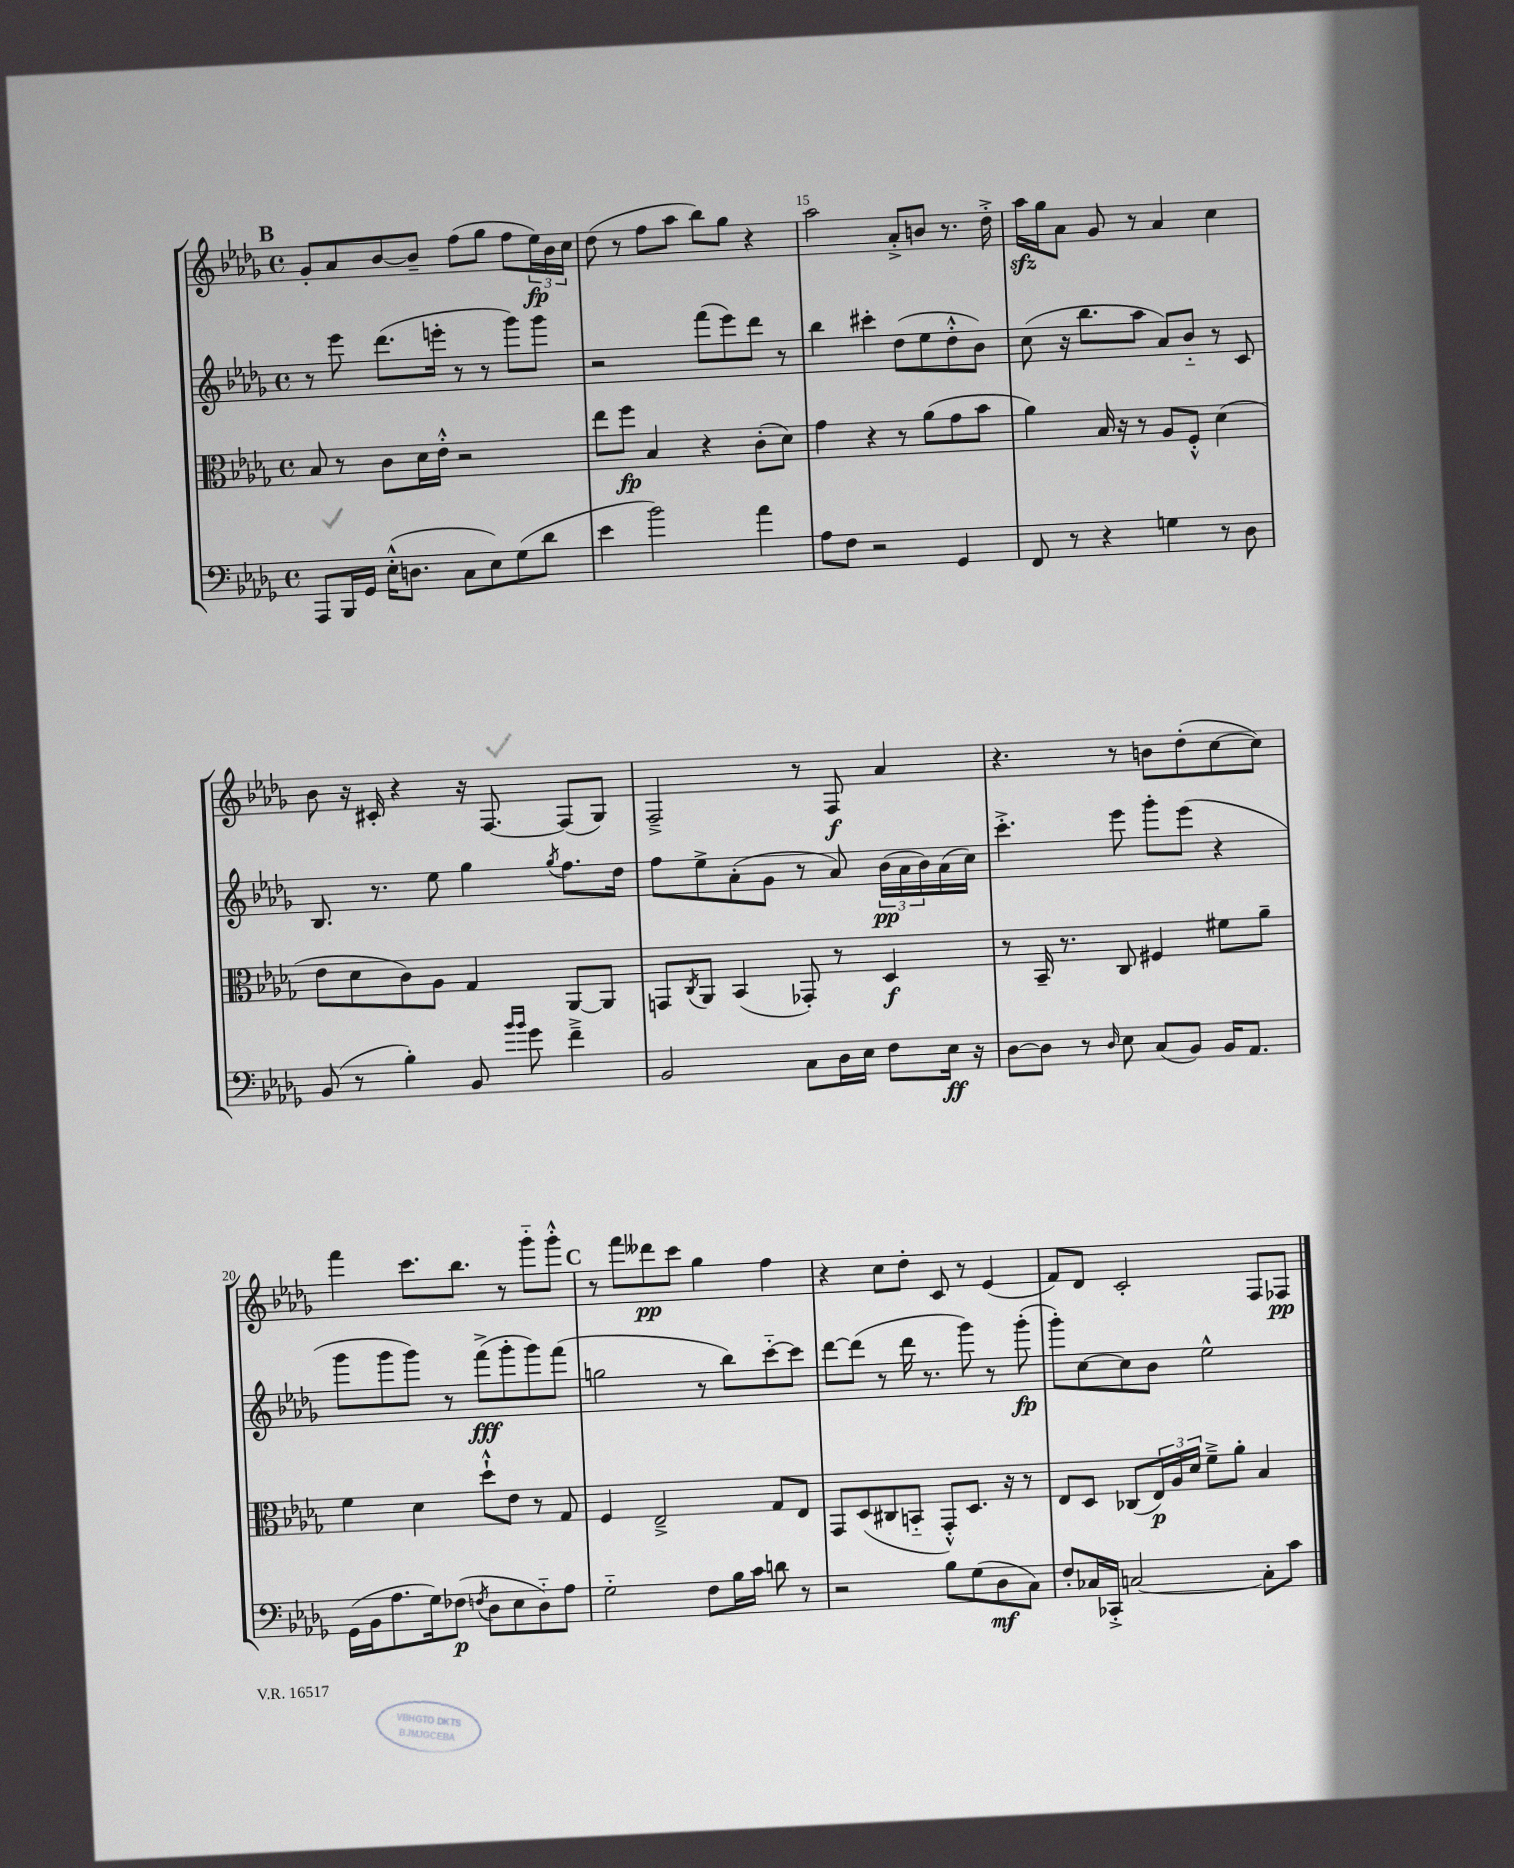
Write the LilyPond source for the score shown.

<<
\new StaffGroup <<
\new Staff = "s0" {
    \clef treble \key des \major \defaultTimeSignature \time 4/4
    \mark \markup { \bold "B" } ges'8-. aes'8 bes'8~ bes'8-- f''8( ges''8 f''8 \tuplet 3/2 { ees''16\fp) bes'16 c''16 } |
    des''8( r8 f''8 aes''8 bes''8) ges''8 r4 |
    aes''2 aes'8-.-> b'8 r8. des''16-.-> |
    aes''16\sfz ges''16 aes'8 ges'8 r8 aes'4 c''4 |
    bes'8 r16 cis'16-. r4 r16 f8.~ f8( ges8) |
    f2---> r8 f8\f aes'4 |
    r4. r8 b'8 des''8-.( c''8~ c''8) |
    f'''4 c'''8. bes''8. r8 ges'''8-_ ges'''8-.-^ |
    \mark \markup { \bold "C" } r8 f'''8 deses'''8\pp c'''8 ges''4 f''4 |
    r4 c''8 des''8-. c'8 r8 ees'4( |
    f'8) des'8 c'2-. f8 fes8\pp \bar "|." |
}
\new Staff = "s1" {
    \clef treble \key des \major \defaultTimeSignature \time 4/4
    \mark \markup { \bold "B" } r8 ees'''8 des'''8.( e'''16-. r8 r8 ges'''8) ges'''8 |
    r2 f'''8( ees'''8) des'''8 r8 |
    bes''4 cis'''4-. des''8( ees''8 des''8-.-^ bes'8) |
    c''8( r16 bes''8. aes''8 aes'8) bes'8-_ r8 c'8 |
    bes8. r8. ees''8 ges''4 \acciaccatura { ges''8 } f''8. des''16 |
    f''8 ees''8-> aes'8-.( ges'8 r8 aes'8) \tuplet 3/2 { bes'16\pp( aes'16 bes'16) } aes'16( c''16) |
    c'''4.-.-> ees'''8 ges'''8-. ees'''8( r4 |
    ges'''8 ges'''8 ges'''8) r8 f'''8->\fff( ges'''8-. ges'''8) f'''8( |
    \mark \markup { \bold "C" } g''2 r8 bes''8) c'''8~-_ c'''8 |
    des'''8~ des'''8( r8 des'''16 r8. ges'''8) r8 ges'''8-.\fp( |
    ges'''8-.) c''8~ c''8 bes'8 ees''2-^ \bar "|." |
}
\new Staff = "s2" {
    \clef alto \key des \major \defaultTimeSignature \time 4/4
    \mark \markup { \bold "B" } bes8 r8 c'8 des'16 ees'16-.-^ r2 |
    ees''8 f''8\fp bes4 r4 c'8-.( des'8) |
    ges'4 r4 r8 aes'8( ges'8 bes'8 |
    aes'4) bes16 r16 r8 aes8 f8-.-^ des'4( |
    ees'8 des'8 c'8) aes8 ges4 aes,8~ aes,8 |
    g,8 \acciaccatura { c8 } aes,8 bes,4( ges,8-.) r8 des4\f |
    r8 bes,16-- r8. c8 fis4 fis'8 aes'8-- |
    f'4 des'4 des''8-!-^ ees'8 r8 ges8 |
    \mark \markup { \bold "C" } f4 ees2---> ges8 ees8 |
    ges,8 des8( cis8 b,8-_ ges,8-.-^) des8. r16 r8 |
    ees8 des8 ces8( \tuplet 3/2 { ees16\p) aes16 des'16 } f'8---> aes'8-. bes4 \bar "|." |
}
\new Staff = "s3" {
    \clef bass \key des \major \defaultTimeSignature \time 4/4
    \mark \markup { \bold "B" } aes,,8 bes,,16 ges,16 ees16-.-^( d8. c8 ees8) ges8( des'8 |
    ees'4 bes'2) aes'4 |
    aes8 f8 r2 ges,4 |
    f,8 r8 r4 g4 r8 des8 |
    bes,8( r8 bes4-.) bes,8 \grace { bes'16 bes'16 } ges'8 f'4---> |
    bes,2 c8 des16 ees16 f8 ees16\ff r16 |
    des8~ des8 r8 \grace { des16 } ees8 c8( bes,8) bes,16 aes,8. |
    ges,16( bes,16 aes8. ges16) fes8\p( \acciaccatura { f8 } des8 ees8 des8-_) aes8 |
    \mark \markup { \bold "C" } ges2-_ f8 bes16 c'16 d'8 r8 |
    r2 bes8 ges8( des8\mf c8) |
    f8-. ces16 ces,16-.-> c2~ c8-. c'8 \bar "|." |
}
>>
>>
\layout { \context { \Score currentBarNumber = #13 \override BarNumber.break-visibility = ##(#f #t #t) barNumberVisibility = #(every-nth-bar-number-visible 5) } }
